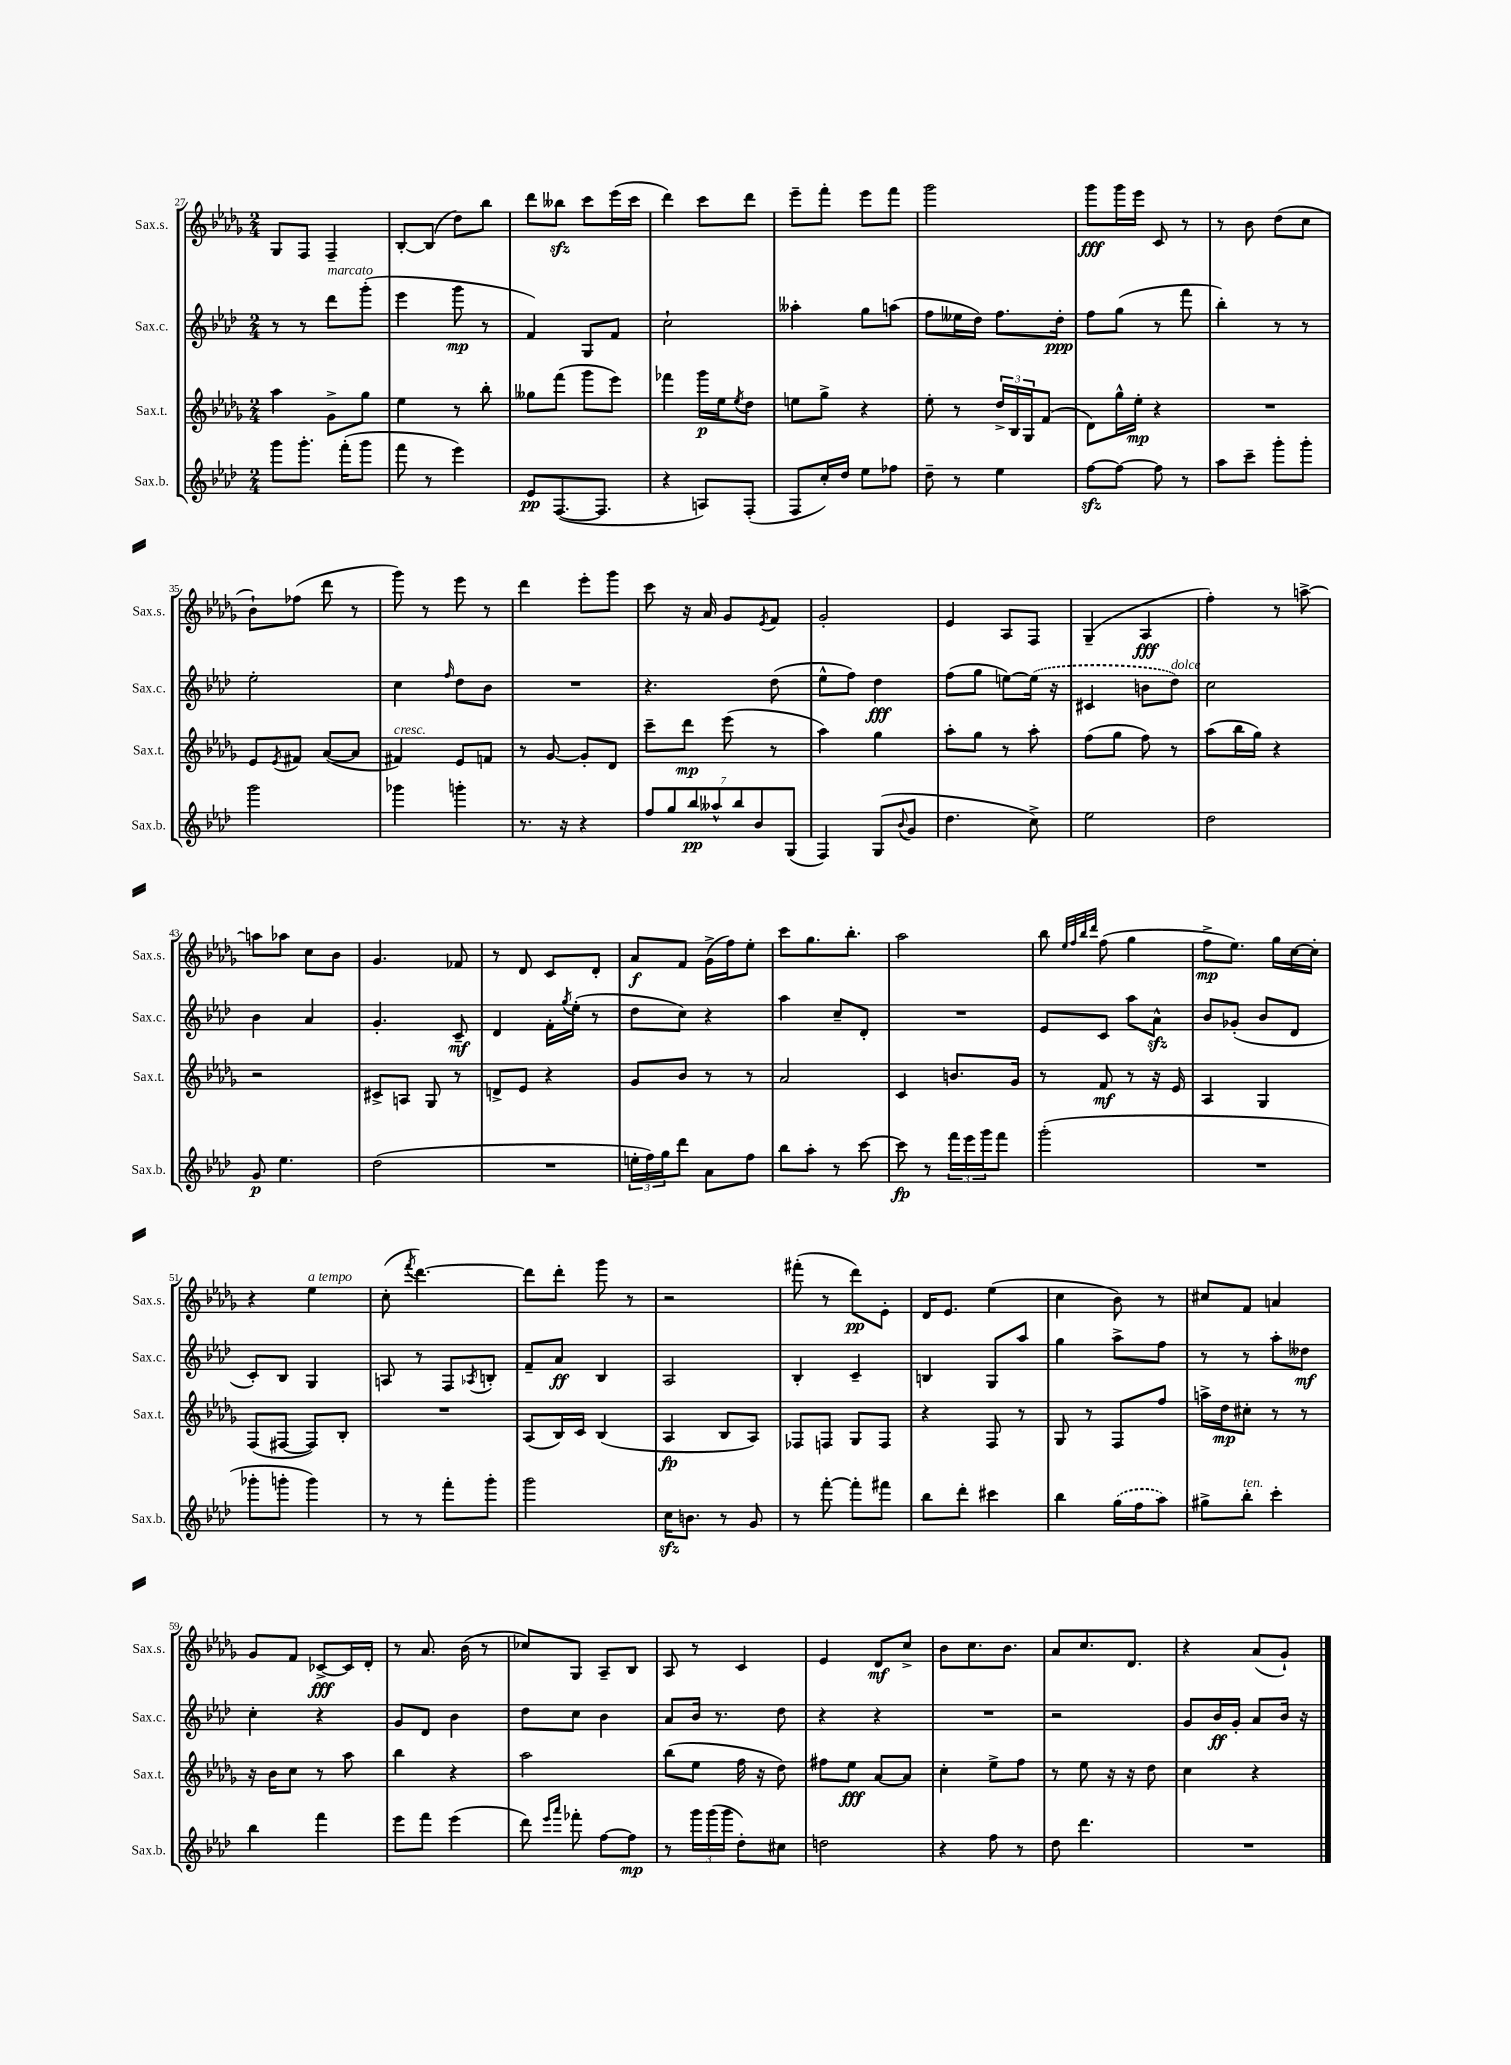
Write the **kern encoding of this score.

**kern	**dynam	**kern	**dynam	**kern	**dynam	**kern	**dynam
*part4	*part4	*part3	*part3	*part2	*part2	*part1	*part1
*staff4	*staff4	*staff3	*staff3	*staff2	*staff2	*staff1	*staff1
*I"Sax.b.	*	*I"Sax.t.	*	*I"Sax.c.	*	*I"Sax.s.	*
*I'Sax.b.	*	*I'Sax.t.	*	*I'Sax.c.	*	*I'Sax.s.	*
*clefG2	*	*clefG2	*	*clefG2	*	*clefG2	*
*k[b-e-a-d-]	*	*k[b-e-a-d-g-]	*	*k[b-e-a-d-]	*	*k[b-e-a-d-g-]	*
*M2/4	*	*M2/4	*	*M2/4	*	*M2/4	*
=27	=27	=27	=27	=27	=27	=27	=27
8ggg\L	.	4aa-\	.	8r	.	8G-/L	.
8.ggg'\J	.	.	.	8r	.	8F/J	.
!	!	!	!	!LO:TX:a:i:t=marcato	!	!	!
.	.	8g-^\L	.	8ddd-\L	.	4F~/	.
(16fff'\KL	.	.	.	.	.	.	.
8ggg\J	.	8gg-\J	.	(8ggg'\J	.	.	.
=28	=28	=28	=28	=28	=28	=28	=28
8fff\	.	4ee-\	.	4eee-\	.	[8B-'/L	.
8r	.	.	.	.	.	(8B-/J]	.
4eee-\)	.	8r	.	8ggg\	mp	8dd-\L)	.
.	.	8bb-'\	.	8r	.	8bb-\J	.
=29	=29	=29	=29	=29	=29	=29	=29
8e-/L	pp	8gg--X\L	.	4f/)	.	8ddd-\L	.
([8.F/	.	(8fff\J	.	.	.	8bb--Xzz\J	.
.	.	8ggg-\L	.	8G/L	.	8ccc\L	.
8.F/J]	.	.	.	.	.	.	.
.	.	8eee-\J)	.	8f/J	.	(16eee-\L	.
.	.	.	.	.	.	16ccc\JJ	.
=30	=30	=30	=30	=30	=30	=30	=30
4r	.	4fff-X\	.	2cc`\	.	4ddd-\)	.
8An/L)	.	16ggg-\LL	p	.	.	8ccc\L	.
.	.	16ee-\J	.	.	.	.	.
.	.	8qee-/	.	.	.	.	.
(8F'/J	.	8dd-\J	.	.	.	8ddd-\J	.
=31	=31	=31	=31	=31	=31	=31	=31
8F/L	.	8een\L	.	4aa--X'\	.	8eee-~\L	.
16cc'/L)	.	8gg-^\J	.	.	.	8fff'\J	.
16dd-/JJ	.	.	.	.	.	.	.
8ee-\L	.	4r	.	8gg\L	.	8eee-\L	.
8ff-X\J	.	.	.	(8aan\J	.	8fff\J	.
=32	=32	=32	=32	=32	=32	=32	=32
8dd-~\	.	8ee-'\	.	8ff\L	.	2ggg-\	.
8r	.	8r	.	16ee--X\L	.	.	.
.	.	.	.	16dd-\JJ)	.	.	.
4ee-\	.	24dd-^/LL	.	8.ff\L	.	.	.
.	.	24B-/	.	.	.	.	.
.	.	24G-/J	.	.	.	.	.
.	.	(8f/J	.	.	.	.	.
.	.	.	.	16dd-'\Jk	ppp	.	.
=33	=33	=33	=33	=33	=33	=33	=33
[8ffzz\L	.	8d-\L)	.	8ff\L	.	8ggg-\L	fff
8ff\J_	.	16gg-^^\L	.	(8gg\J	.	16ggg-\L	.
.	.	16ee-'\JJ	mp	.	.	16eee-\JJ	.
8ff\]	.	4r	.	8r	.	8c/	.
8r	.	.	.	8fff\	.	8r	.
=34	=34	=34	=34	=34	=34	=34	=34
8aa-\L	.	2r	.	4bb-'\)	.	8r	.
8ccc~\J	.	.	.	.	.	8b-\	.
8ggg'\L	.	.	.	8r	.	(8dd-\L	.
8ggg'\J	.	.	.	8r	.	8cc\J	.
!!LO:LB:g=z
=35	=35	=35	=35	=35	=35	=35	=35
2ggg\	.	8e-/L	.	2ee-'\	.	8b-`\L)	.
.	.	8qe-/	.	.	.	.	.
.	.	8f#X/J	.	.	.	(8ff-X\J	.
.	.	([8a-/L	.	.	.	8ddd-\	.
.	.	8a-/J]	.	.	.	8r	.
=36	=36	=36	=36	=36	=36	=36	=36
!	!	!LO:TX:a:i:t=cresc.	!	!	!	!	!
4ggg-X\	.	4f#X/)	.	4cc\	.	8ggg-\)	.
.	.	.	.	.	.	8r	.
.	.	.	.	16qqff/	.	.	.
4gggn'\	.	8e-/L	.	8dd-\L	.	8eee-\	.
.	.	8fn/J	.	8b-\J	.	8r	.
=37	=37	=37	=37	=37	=37	=37	=37
8.r	.	8r	.	2r	.	4ddd-\	.
.	.	[8g-/	.	.	.	.	.
16r	.	.	.	.	.	.	.
4r	.	8g-'/L]	.	.	.	8eee-'\L	.
.	.	8d-/J	.	.	.	8ggg-\J	.
=38	=38	=38	=38	=38	=38	=38	=38
14ff/L	.	8ccc~\L	.	4.r	.	8ccc\	.
14gg/	.	.	.	.	.	.	.
.	.	8ddd-\J	mp	.	.	16r	.
14bb-/	pp	.	.	.	.	.	.
.	.	.	.	.	.	16a-/	.
14aa--X^^/	.	.	.	.	.	.	.
.	.	(8eee-\	.	.	.	8g-/L	.
14bb-/	.	.	.	.	.	.	.
14b-/	.	.	.	.	.	.	.
.	.	.	.	.	.	8qe-/	.
.	.	8r	.	(8dd-\	.	8f/J	.
(14G/J	.	.	.	.	.	.	.
=39	=39	=39	=39	=39	=39	=39	=39
4F/)	.	4aa-\)	.	8ee-^^\L	.	2g-'/	.
.	.	.	.	8ff\J)	.	.	.
(8G/L	.	4gg-\	.	4dd-\	fff	.	.
8qqb-/	.	.	.	.	.	.	.
8g/J	.	.	.	.	.	.	.
=40	=40	=40	=40	=40	=40	=40	=40
4.dd-\	.	8aa-'\L	.	(8ff\L	.	4e-/	.
.	.	8gg-\J	.	8gg\J	.	.	.
.	.	8r	.	[8een\L)	.	8A-/L	.
8cc^\)	.	8aa-'\	.	(16ee\Jk]	.	8F/J	.
.	.	.	.	16r	.	.	.
=41	=41	=41	=41	=41	=41	=41	=41
2ee-\	.	(8ff\L	.	4c#X/	.	(4G-~/	.
.	.	8gg-\J	.	.	.	.	.
.	.	8ff\)	.	8bn\L	.	4A-/	fff
!	!	!	!	!LO:TX:a:i:t=dolce	!	!	!
.	.	8r	.	8dd-\J)	.	.	.
=42	=42	=42	=42	=42	=42	=42	=42
2dd-\	.	(8aa-\L	.	2cc\	.	4ff'\)	.
.	.	16bb-\L	.	.	.	.	.
.	.	16gg-\JJ)	.	.	.	.	.
.	.	4r	.	.	.	8r	.
.	.	.	.	.	.	[8aan^\	.
!!LO:LB:g=z
=43	=43	=43	=43	=43	=43	=43	=43
8g/	p	2r	.	4b-\	.	8aan\L]	.
4.ee-\	.	.	.	.	.	8aa-X\J	.
.	.	.	.	4a-/	.	8cc\L	.
.	.	.	.	.	.	8b-\J	.
=44	=44	=44	=44	=44	=44	=44	=44
(2dd-\	.	8c#X^/L	.	4.g'/	.	4.g-/	.
.	.	8An/J	.	.	.	.	.
.	.	8G-/	.	.	.	.	.
.	.	8r	.	8c~/	mf	8f-X/	.
=45	=45	=45	=45	=45	=45	=45	=45
2r	.	8dn^/L	.	4d-/	.	8r	.
.	.	8e-/J	.	.	.	8d-/	.
.	.	4r	.	16f'\LL	.	8c/L	.
.	.	.	.	8qgg/	.	.	.
.	.	.	.	(16ee-'\JJ	.	.	.
.	.	.	.	8r	.	8d-'/J	.
=46	=46	=46	=46	=46	=46	=46	=46
24een'\LL	.	8g-/L	.	8dd-\L	.	8a-/L	f
24ff\)	.	.	.	.	.	.	.
24gg\J	.	.	.	.	.	.	.
8ddd-\J	.	8b-/J	.	8cc\J)	.	8f/J	.
8a-\L	.	8r	.	4r	.	(16g-^\LL	.
.	.	.	.	.	.	16ff\J)	.
8ff\J	.	8r	.	.	.	8ee-'\J	.
=47	=47	=47	=47	=47	=47	=47	=47
8bb-\L	.	2a-/	.	4aa-\	.	8ccc\L	.
8aa-'\J	.	.	.	.	.	8.gg-\	.
8r	.	.	.	8cc~/L	.	.	.
.	.	.	.	.	.	8.bb-'\J	.
[8ccc\	.	.	.	8d-'/J	.	.	.
=48	=48	=48	=48	=48	=48	=48	=48
8ccc\]	fp	4c/	.	2r	.	2aa-\	.
8r	.	.	.	.	.	.	.
24fff\LL	.	8.bn/L	.	.	.	.	.
24eee-\	.	.	.	.	.	.	.
24ggg\J	.	.	.	.	.	.	.
8fff\J	.	.	.	.	.	.	.
.	.	16g-/Jk	.	.	.	.	.
=49	=49	=49	=49	=49	=49	=49	=49
(2ggg'\	.	8r	.	8e-/L	.	8bb-\	.
.	.	.	.	.	.	32qqee-/LLL	.
.	.	.	.	.	.	32qqff/	.
.	.	.	.	.	.	32qqbb-/	.
.	.	.	.	.	.	32qqddd-/JJJ	.
.	.	8f/	mf	8c/J	.	(8ff\	.
.	.	8r	.	8aa-\L	.	4gg-\	.
.	.	16r	.	8a-zz^^\J	.	.	.
.	.	16e-/	.	.	.	.	.
=50	=50	=50	=50	=50	=50	=50	=50
2r	.	4A-/	.	8b-/L	.	8ff^\L	mp
.	.	.	.	(8g-X'/J	.	8.ee-\J)	.
.	.	4G-/	.	8b-/L	.	.	.
.	.	.	.	.	.	16gg-\LL	.
.	.	.	.	8d-/J	.	[16cc\	.
.	.	.	.	.	.	16cc'\JJ]	.
!!LO:LB:g=z
=51	=51	=51	=51	=51	=51	=51	=51
8ggg-X'\L	.	(8F/L	.	8c'/L)	.	4r	.
8gggn'\J	.	[8F#X/J	.	8B-/J	.	.	.
!	!	!	!	!	!	!LO:TX:a:i:t=a tempo	!
4ggg\)	.	8F#/L])	.	4G/	.	4ee-\	.
.	.	8B-'/J	.	.	.	.	.
=52	=52	=52	=52	=52	=52	=52	=52
8r	.	2r	.	8An/	.	(8cc'\	.
.	.	.	.	.	.	8qfff/	.
8r	.	.	.	8r	.	[4.ddd-\)	.
8fff'\L	.	.	.	8F/L	.	.	.
.	.	.	.	8qA-X/	.	.	.
8ggg'\J	.	.	.	8Bn'/J	.	.	.
=53	=53	=53	=53	=53	=53	=53	=53
2ggg\	.	(8A-/L	.	8f~/L	.	8ddd-\L]	.
.	.	16B-/L)	.	8a-/J	ff	8ddd-'\J	.
.	.	16c/JJ	.	.	.	.	.
.	.	(4B-/	.	4B-/	.	8ggg-\	.
.	.	.	.	.	.	8r	.
=54	=54	=54	=54	=54	=54	=54	=54
16cczz\KL	.	4A-/	fp	2A-/	.	2r	.
8.bn\J	.	.	.	.	.	.	.
8r	.	8B-/L	.	.	.	.	.
8g/	.	8A-/J)	.	.	.	.	.
=55	=55	=55	=55	=55	=55	=55	=55
8r	.	8F-X/L	.	4B-'/	.	(8fff#X'\	.
[8fff'\	.	8Fn/J	.	.	.	8r	.
8fff'\L]	.	8G-/L	.	4c~/	.	8ddd-\L)	pp
8fff#X\J	.	8F/J	.	.	.	8e-'\J	.
=56	=56	=56	=56	=56	=56	=56	=56
8bb-\L	.	4r	.	4Bn/	.	16d-/KL	.
.	.	.	.	.	.	8.e-/J	.
8ddd-'\J	.	.	.	.	.	.	.
4ccc#X\	.	8F/	.	8G/L	.	(4ee-\	.
.	.	8r	.	8aa-/J	.	.	.
=57	=57	=57	=57	=57	=57	=57	=57
4bb-\	.	8G-/	.	4gg\	.	4cc\	.
.	.	8r	.	.	.	.	.
(16gg\LL	.	8F/L	.	8aa-^\L	.	8b-\)	.
16ff\J	.	.	.	.	.	.	.
8aa-\J)	.	8ff/J	.	8ff\J	.	8r	.
=58	=58	=58	=58	=58	=58	=58	=58
8gg#X^\L	.	16aan^\LL	.	8r	.	8cc#X/L	.
.	.	16dd-\J	mp	.	.	.	.
!LO:TX:a:i:t=ten.	!	!	!	!	!	!	!
8bb-'\J	.	8cc#X'\J	.	8r	.	8f/J	.
4ccc'\	.	8r	.	8aa-'\L	.	4an/	.
.	.	8r	.	8dd--X\J	mf	.	.
!!LO:LB:g=z
=59	=59	=59	=59	=59	=59	=59	=59
4bb-\	.	16r	.	4cc'\	.	8g-/L	.
.	.	16b-\KL	.	.	.	.	.
.	.	8cc\J	.	.	.	8f/J	.
4fff\	.	8r	.	4r	.	[8c-X^/L	fff
.	.	8aa-\	.	.	.	16c-/L]	.
.	.	.	.	.	.	16d-'/JJ	.
=60	=60	=60	=60	=60	=60	=60	=60
8eee-\L	.	4bb-\	.	8g/L	.	8r	.
8fff\J	.	.	.	8d-/J	.	8.a-/	.
(4eee-\	.	4r	.	4b-\	.	.	.
.	.	.	.	.	.	(16b-\	.
.	.	.	.	.	.	8r	.
=61	=61	=61	=61	=61	=61	=61	=61
8ddd-\)	.	2aa-\	.	8dd-\L	.	8cc-X/L)	.
16qqeee-/LL	.	.	.	.	.	.	.
16qqaaa-/JJ	.	.	.	.	.	.	.
8fff-X'\	.	.	.	8cc\J	.	8G-/J	.
[8ff\L	.	.	.	4b-\	.	8A-~/L	.
8ff\J]	mp	.	.	.	.	8B-/J	.
=62	=62	=62	=62	=62	=62	=62	=62
8r	.	(8bb-\L	.	8a-/L	.	8A-/	.
24ggg\LL	.	8ee-\J	.	16b-/Jk	.	8r	.
(24ggg\	.	.	.	.	.	.	.
.	.	.	.	8.r	.	.	.
24ggg\JJ	.	.	.	.	.	.	.
8dd-'\L)	.	16ff\	.	.	.	4c/	.
.	.	16r	.	.	.	.	.
8cc#X\J	.	8dd-\)	.	8dd-\	.	.	.
=63	=63	=63	=63	=63	=63	=63	=63
2ddn\	.	8ff#X\L	.	4r	.	4e-/	.
.	.	8ee-\J	fff	.	.	.	.
.	.	[8a-/L	.	4r	.	8d-/L	mf
.	.	8a-/J]	.	.	.	8cc^/J	.
=64	=64	=64	=64	=64	=64	=64	=64
4r	.	4cc'\	.	2r	.	8b-\L	.
.	.	.	.	.	.	8.cc\	.
8ff\	.	8ee-^\L	.	.	.	.	.
.	.	.	.	.	.	8.b-\J	.
8r	.	8ff\J	.	.	.	.	.
=65	=65	=65	=65	=65	=65	=65	=65
8dd-\	.	8r	.	2r	.	8a-/L	.
4.ddd-\	.	8ee-\	.	.	.	8.cc/	.
.	.	16r	.	.	.	.	.
.	.	16r	.	.	.	8.d-/J	.
.	.	8dd-\	.	.	.	.	.
=66	=66	=66	=66	=66	=66	=66	=66
2r	.	4cc\	.	8g/L	.	4r	.
.	.	.	.	16b-/L	ff	.	.
.	.	.	.	16g'/JJ	.	.	.
.	.	4r	.	8a-/L	.	(8a-/L	.
.	.	.	.	16b-/Jk	.	8g-`/J)	.
.	.	.	.	16r	.	.	.
==	==	==	==	==	==	==	==
*-	*-	*-	*-	*-	*-	*-	*-
